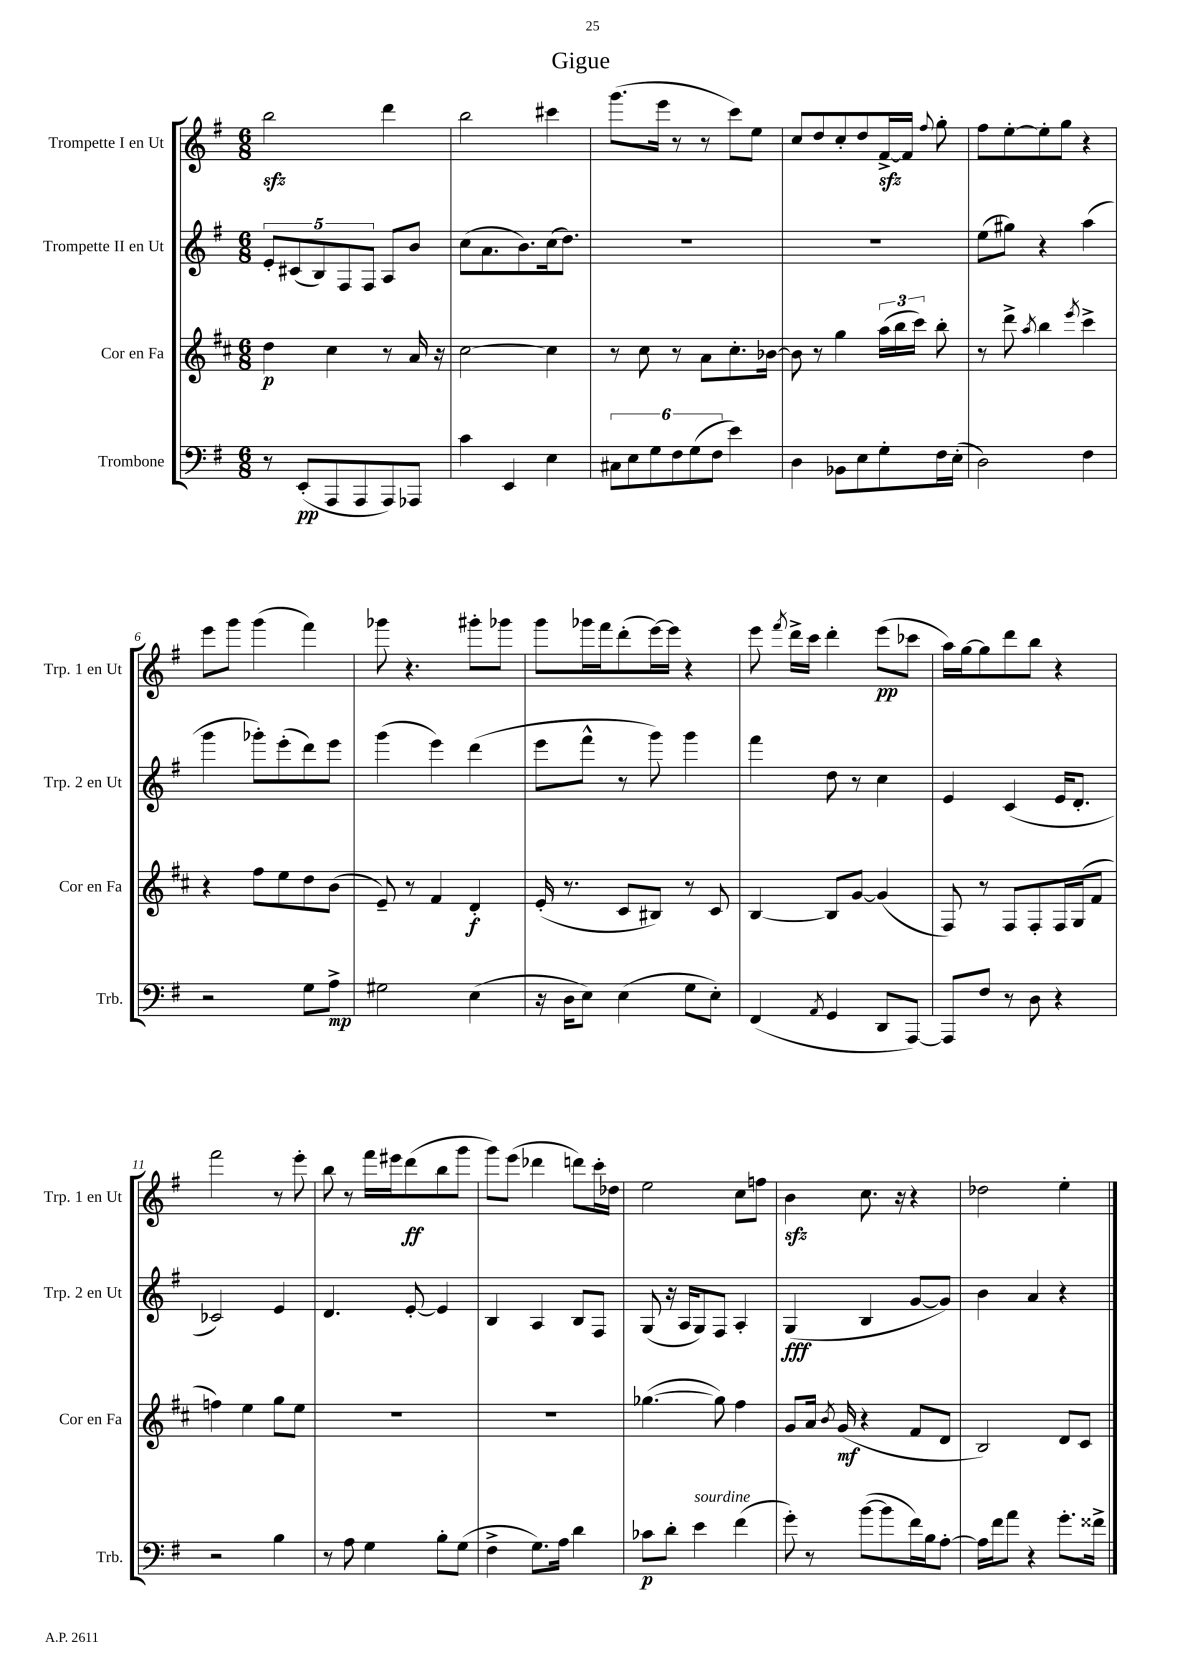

**kern	**dynam	**kern	**dynam	**kern	**dynam	**kern	**dynam
*part4	*part4	*part3	*part3	*part2	*part2	*part1	*part1
*staff4	*staff4	*staff3	*staff3	*staff2	*staff2	*staff1	*staff1
*I"Trombone	*	*I"Cor en Fa	*	*I"Trompette II en Ut	*	*I"Trompette I en Ut	*
*I'Trb.	*	*I'Cor en Fa	*	*I'Trp. 2 en Ut	*	*I'Trp. 1 en Ut	*
*clefF4	*	*clefG2	*	*clefG2	*	*clefG2	*
*k[f#]	*	*k[f#c#]	*	*k[f#]	*	*k[f#]	*
*M6/8	*	*M6/8	*	*M6/8	*	*M6/8	*
=1	=1	=1	=1	=1	=1	=1	=1
8r	.	4dd\	p	10e'/L	.	2bbzz\	.
.	.	.	.	(10c#X/	.	.	.
(8EE'/L	pp	.	.	.	.	.	.
.	.	.	.	10B/)	.	.	.
8AAA/	.	4cc#\	.	.	.	.	.
.	.	.	.	10F#/	.	.	.
8AAA/	.	.	.	.	.	.	.
.	.	.	.	10F#/J	.	.	.
8AAA/)	.	8r	.	8A/L	.	4ddd\	.
8AAA-X/J	.	16a/	.	8b/J	.	.	.
.	.	16r	.	.	.	.	.
=2	=2	=2	=2	=2	=2	=2	=2
4c\	.	[2cc#\	.	(8cc\L	.	2bb\	.
.	.	.	.	8.a\	.	.	.
4EE/	.	.	.	.	.	.	.
.	.	.	.	8.b\)	.	.	.
4E\	.	4cc#\]	.	(16cc\k	.	4ccc#X\	.
.	.	.	.	8.dd\J)	.	.	.
=3	=3	=3	=3	=3	=3	=3	=3
12C#X\L	.	8r	.	2.r	.	(8.ggg\L	.
12E\	.	.	.	.	.	.	.
.	.	8cc#\	.	.	.	.	.
12G\	.	.	.	.	.	.	.
.	.	.	.	.	.	16eee\Jk	.
12F#\	.	8r	.	.	.	8r	.
(12G\	.	.	.	.	.	.	.
.	.	8a\L	.	.	.	8r	.
12F#\J	.	.	.	.	.	.	.
4e\)	.	8.cc#'\	.	.	.	8ccc\L)	.
.	.	.	.	.	.	8ee\J	.
.	.	[16b-X\Jk	.	.	.	.	.
=4	=4	=4	=4	=4	=4	=4	=4
4D\	.	8b-\]	.	2.r	.	8cc/L	.
.	.	8r	.	.	.	8dd/	.
8BB-X\L	.	4gg\	.	.	.	8cc'/	.
8E\	.	.	.	.	.	8dd/	.
8G'\	.	(24aa\LL	.	.	.	[16f#zz^/L	.
.	.	24bb\	.	.	.	.	.
.	.	.	.	.	.	16f#/JJ]	.
.	.	24ccc#\JJ)	.	.	.	.	.
.	.	.	.	.	.	8qqff#/	.
16F#\L	.	8bb'\	.	.	.	8gg'\	.
(16E'\JJ	.	.	.	.	.	.	.
=5	=5	=5	=5	=5	=5	=5	=5
2D\)	.	8r	.	(8ee\L	.	8ff#\L	.
.	.	8ddd^\	.	8gg#X\J)	.	[8ee'\	.
.	.	8qaa/	.	.	.	.	.
.	.	4bb\	.	4r	.	8ee'\]	.
.	.	.	.	.	.	8gg\J	.
.	.	8qeee/	.	.	.	.	.
4F#\	.	4ccc#^\	.	(4aa\	.	4r	.
!!LO:LB:g=z
=6	=6	=6	=6	=6	=6	=6	=6
2r	.	4r	.	4ggg\	.	8eee\L	.
.	.	.	.	.	.	8ggg\J	.
.	.	8ff#\L	.	8ggg-X'\L)	.	(4ggg\	.
.	.	8ee\	.	(8eee'\	.	.	.
8G\L	.	8dd\	.	8ddd\)	.	4fff#\)	.
8A^\J	mp	(8b\J	.	8eee\J	.	.	.
=7	=7	=7	=7	=7	=7	=7	=7
2G#X\	.	8e~/)	.	(4ggg\	.	8ggg-X\	.
.	.	8r	.	.	.	4.r	.
.	.	4f#/	.	4eee\)	.	.	.
(4E\	.	4d'/	f	(4ddd\	.	8ggg#X'\L	.
.	.	.	.	.	.	8ggg-X\J	.
=8	=8	=8	=8	=8	=8	=8	=8
16r	.	(16e'/	.	8eee\L	.	8ggg\L	.
16D\KL	.	8.r	.	.	.	.	.
8E\J)	.	.	.	8fff#^^\J	.	16ggg-X\L	.
.	.	.	.	.	.	16fff#\J	.
(4E\	.	8c#/L	.	8r	.	(8ddd'\	.
.	.	8B#X/J)	.	8ggg\)	.	[16eee\L)	.
.	.	.	.	.	.	16eee\JJ]	.
8G\L	.	8r	.	4ggg\	.	4r	.
8E'\J)	.	8c#/	.	.	.	.	.
=9	=9	=9	=9	=9	=9	=9	=9
(4FF#/	.	[4B/	.	4fff#\	.	8eee\	.
.	.	.	.	.	.	8qfff#/	.
.	.	.	.	.	.	16ddd^\LL	.
.	.	.	.	.	.	16ccc\JJ	.
8qAA/	.	.	.	.	.	.	.
4GG/	.	8B/L]	.	8dd\	.	4ddd'\	.
.	.	[8g/J	.	8r	.	.	.
8DD/L	.	(4g/]	.	4cc\	.	(8eee\L	pp
[8AAA/J)	.	.	.	.	.	8ccc-X\J	.
=10	=10	=10	=10	=10	=10	=10	=10
8AAA/L]	.	8F#/)	.	4e/	.	16aa\LL)	.
.	.	.	.	.	.	[16gg\J	.
8F#/J	.	8r	.	.	.	8gg\]	.
8r	.	8F#/L	.	(4c/	.	8ddd\	.
8D\	.	8F#'/	.	.	.	8bb\J	.
4r	.	16F#/L	.	16e/KL	.	4r	.
.	.	(16G/J	.	8.d'/J	.	.	.
.	.	8f#/J	.	.	.	.	.
!!LO:LB:g=z
=11	=11	=11	=11	=11	=11	=11	=11
2r	.	4ffn\)	.	2c-X/)	.	2fff#\	.
.	.	4ee\	.	.	.	.	.
4B\	.	8gg\L	.	4e/	.	8r	.
.	.	8ee\J	.	.	.	8eee'\	.
=12	=12	=12	=12	=12	=12	=12	=12
8r	.	2.r	.	4.d/	.	8bb\	.
8A\	.	.	.	.	.	8r	.
4G\	.	.	.	.	.	16fff#\LL	.
.	.	.	.	.	.	16eee#X\J	.
.	.	.	.	[8e'/	.	(8ddd\	ff
8B'\L	.	.	.	4e/]	.	8bb\	.
(8G\J	.	.	.	.	.	8ggg\J	.
=13	=13	=13	=13	=13	=13	=13	=13
4F#^\	.	2.r	.	4B/	.	8ggg\L)	.
.	.	.	.	.	.	(8eee\J	.
8.G\L)	.	.	.	4A/	.	4ddd-X\	.
16A\Jk	.	.	.	.	.	.	.
4d\	.	.	.	8B/L	.	8dddn\L)	.
.	.	.	.	8F#/J	.	16ccc'\L	.
.	.	.	.	.	.	16dd-X\JJ	.
=14	=14	=14	=14	=14	=14	=14	=14
8c-X\L	p	([4.gg-X\	.	(8G/	.	2ee\	.
8d'\J	.	.	.	16r	.	.	.
.	.	.	.	16A/KL	.	.	.
!LO:TX:a:i:t=sourdine	!	!	!	!	!	!	!
4e\	.	.	.	8G/)	.	.	.
.	.	8gg-\])	.	8F#/J	.	.	.
(4f#\	.	4ff#\	.	4A'/	.	8cc\L	.
.	.	.	.	.	.	8ffn\J	.
=15	=15	=15	=15	=15	=15	=15	=15
8g'\)	.	8g/L	.	(4G/	fff	4bzz\	.
8r	.	16a/Jk	.	.	.	.	.
.	.	8qb/	.	.	.	.	.
.	.	(16g/	mf	.	.	.	.
([8b\L	.	4r	.	4B/	.	8.cc\	.
8b\]	.	.	.	.	.	.	.
.	.	.	.	.	.	16r	.
16f#\L)	.	8f#/L	.	[8g/L	.	4r	.
16B\J	.	.	.	.	.	.	.
[8A'\J	.	8d/J	.	8g/J])	.	.	.
=16	=16	=16	=16	=16	=16	=16	=16
16A\LL]	.	2B/)	.	4b\	.	2dd-X\	.
16f#\J	.	.	.	.	.	.	.
8a\J	.	.	.	.	.	.	.
4r	.	.	.	4a/	.	.	.
8.g'\L	.	8d/L	.	4r	.	4ee'\	.
.	.	8c#/J	.	.	.	.	.
16f##X^\Jk	.	.	.	.	.	.	.
==	==	==	==	==	==	==	==
*-	*-	*-	*-	*-	*-	*-	*-
